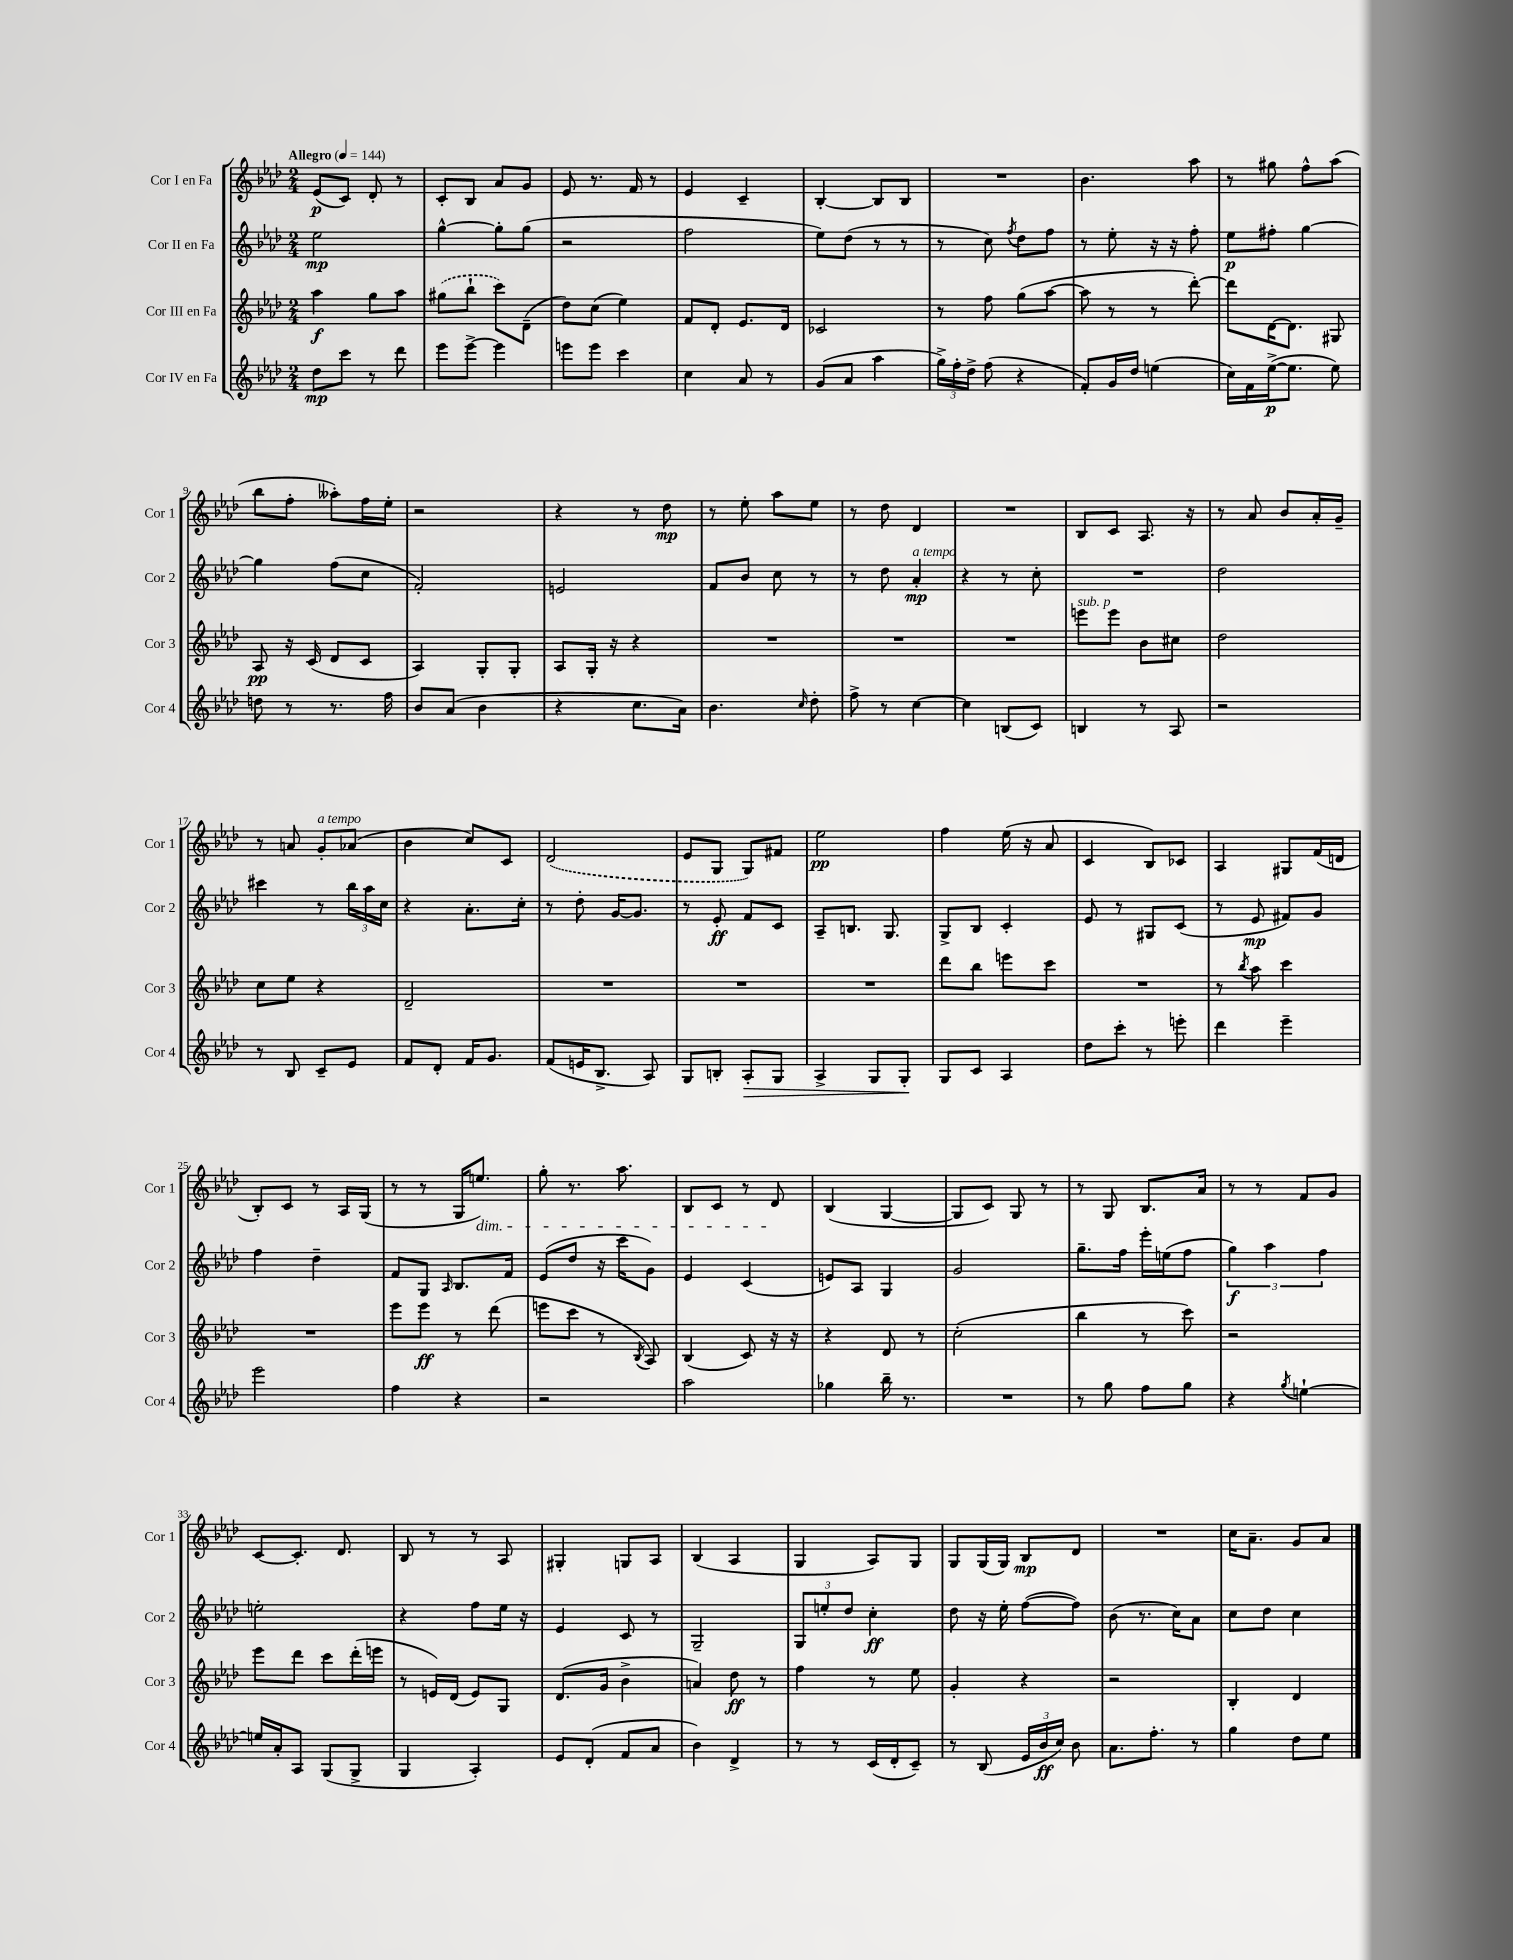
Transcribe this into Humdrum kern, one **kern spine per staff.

**kern	**kern	**kern	**kern
*staff4	*staff3	*staff2	*staff1
*clefG2	*clefG2	*clefG2	*clefG2
*k[b-e-a-d-]	*k[b-e-a-d-]	*k[b-e-a-d-]	*k[b-e-a-d-]
*M2/4	*M2/4	*M2/4	*M2/4
*MM144	*MM144	*MM144	*MM144
8dd-	4aa-	2ee-	(8e-
8ccc	.	.	8c)
8r	8gg	.	8d-'
8ddd-	8aa-	.	8r
=	=	=	=
8eee-	(8gg#	[4gg^^	8c'
[8eee-^	8bb-`	.	8B-
4eee-]	8ccc)	8gg']	8a-
.	(8d-~	(8gg	8g
=	=	=	=
8eee	8dd-)	2r	8e-
8eee	(8cc	.	8.r
4ccc	4ee-)	.	.
.	.	.	16f
.	.	.	8r
=	=	=	=
4cc	8f	2ff	4e-
.	8d-'	.	.
8a-	8.e-	.	4c~
8r	.	.	.
.	16d-	.	.
=	=	=	=
(8g	2c-	8ee-)	[4B-'
8a-	.	(8dd-	.
4aa-	.	8r	8B-]
.	.	8r	8B-
=	=	=	=
24gg^)	8r	8r	2r
24ff'	.	.	.
24dd-^	.	.	.
(8ff	8ff	8cc)	.
.	.	8qff	.
4r	(8gg	8dd-	.
.	[8aa-	8ff	.
=	=	=	=
8f')	8aa-]	8r	4.b-
16g	8r	8ee-'	.
16dd-	.	.	.
(4ee	8r	16r	.
.	.	16r	.
.	[8ddd-')	8ff'	8aa-
=	=	=	=
16cc)	8ddd-]	8ee-	8r
16f	.	.	.
([16ee-^	[16d-	8ff#'	8gg#
8.ee-]	8.d-]	.	.
.	.	[4gg	8ff^^
8ee-)	8G#	.	(8aa-
=	=	=	=
8dd	8A-	4gg]	8bb-
8r	16r	.	8ff'
.	(16c	.	.
8.r	8d-	(8ff	8aa--')
.	8c	8cc	16ff
16ff	.	.	16ee-'
=	=	=	=
8b-	4A-)	2f')	2r
(8a-	.	.	.
4b-	8G'	.	.
.	8G'	.	.
=	=	=	=
4r	8A-	2e	4r
.	16G'	.	.
.	16r	.	.
8.cc	4r	.	8r
.	.	.	8dd-
16a-)	.	.	.
=	=	=	=
4.b-	2r	8f	8r
.	.	8b-	8ee-'
.	.	8cc	8aa-
16qqcc	.	.	.
8dd-'	.	8r	8ee-
=	=	=	=
8ff^	2r	8r	8r
8r	.	8dd-	8dd-
[4cc	.	4a-'	4d-
=	=	=	=
4cc]	2r	4r	2r
(8B	.	8r	.
8c)	.	8cc'	.
=	=	=	=
4B	8eee	2r	8B-
.	8eee	.	8c
8r	8b-	.	8.A-
8A-	8cc#	.	.
.	.	.	16r
=	=	=	=
2r	2dd-	2dd-	8r
.	.	.	8a-
.	.	.	8b-
.	.	.	16a-'
.	.	.	16g~
=	=	=	=
8r	8cc	4ccc#	8r
8B-	8ee-	.	8a
8c~	4r	8r	8g'
8e-	.	24bb-	(8a-
.	.	24aa-	.
.	.	24cc	.
=	=	=	=
8f	2d-~	4r	4b-
8d-'	.	.	.
16f	.	8.a-'	8cc)
8.g	.	.	.
.	.	.	8c
.	.	16cc'	.
=	=	=	=
(8f	2r	8r	(2d-
16e	.	8dd-'	.
8.B-^	.	.	.
.	.	[16g	.
.	.	8.g]	.
8A-)	.	.	.
=	=	=	=
8G	2r	8r	8e-
8B'	.	8e-'	8G
8A-'	.	8f	8G)
8G	.	8c	8f#
=	=	=	=
4A-^	2r	8A-~	2ee-
.	.	8.B	.
8G	.	.	.
.	.	8.G	.
8G'	.	.	.
=	=	=	=
8G	8ddd-	8G^	4ff
8c	8bb-	8B-	.
4A-	8eee	4c'	(16ee-
.	.	.	16r
.	8ccc	.	8a-
=	=	=	=
8dd-	2r	8e-	4c
8ccc'	.	8r	.
8r	.	8G#	8B-)
8eee'	.	(8c	8c-
=	=	=	=
4ddd-	8r	8r	4A-
.	8qbb-	.	.
.	8aa-	8e-	.
4eee-~	4ccc	8f#)	8G#
.	.	8g	(16f
.	.	.	16d
=	=	=	=
2eee-	2r	4ff	8B-')
.	.	.	8c
.	.	4dd-~	8r
.	.	.	16A-
.	.	.	(16G
=	=	=	=
4ff	8eee-	8f	8r
.	8eee-	8G	8r
.	.	16qqA-	.
4r	8r	8.B-	16G
.	.	.	8.ee)
.	(8ddd-	.	.
.	.	16f	.
=	=	=	=
2r	8eee	(8e-	8gg'
.	8ccc	8dd-	8.r
.	8r	16r	.
.	.	16ccc	8.aa-
.	8qB-	.	.
.	8A-)	8g)	.
=	=	=	=
2aa-	(4B-	4e-	8B-
.	.	.	8c
.	8c)	(4c	8r
.	16r	.	8d-
.	16r	.	.
=	=	=	=
4gg-	4r	8e)	(4B-
.	.	8A-	.
16bb-~	8d-	4G	[4G
8.r	.	.	.
.	8r	.	.
=	=	=	=
2r	(2cc'	2g	8G]
.	.	.	8c)
.	.	.	8G
.	.	.	8r
=	=	=	=
8r	4bb-	8.gg~	8r
8gg	.	.	8G
.	.	16ff	.
8ff	8r	16eee-'	8.B-
.	.	(16ee	.
8gg	8ccc)	8ff	.
.	.	.	16a-
=	=	=	=
4r	2r	6gg)	8r
.	.	.	8r
.	.	6aa-	.
8qgg	.	.	.
[4ee`	.	.	8f
.	.	6ff	.
.	.	.	8g
=	=	=	=
16ee]	8eee-	2ee'	[8c
16a-'	.	.	.
8A-	8ddd-	.	8.c']
(8G	8ccc	.	.
.	.	.	8.d-
8G^	(16ddd-'	.	.
.	16eee	.	.
=	=	=	=
4G	8r	4r	8B-
.	16e)	.	8r
.	(16d-	.	.
4A-')	8e)	8ff	8r
.	8G	16ee-	8A-
.	.	16r	.
=	=	=	=
8e-	(8.d-	4e-	4G#'
(8d-'	.	.	.
.	16g	.	.
8f	4b-^	8c	8G
8a-	.	8r	8A-
=	=	=	=
4b-)	4a)	2G~	(4B-
4d-^	8dd-	.	4A-
.	8r	.	.
=	=	=	=
8r	4ff	12G	4G
.	.	12ee'	.
8r	.	.	.
.	.	12dd-	.
(16c	8r	4cc'	8A-)
16d-'	.	.	.
8c~)	8ee-	.	8G
=	=	=	=
8r	4g'	8dd-	8G
(8B-	.	16r	(16G
.	.	16ee-'	16G)
24e-	4r	([8ff	8B-
24b-	.	.	.
24cc)	.	.	.
8b-	.	8ff])	8d-
=	=	=	=
8.a-	2r	(8b-	2r
.	.	8.r	.
8.ff'	.	.	.
.	.	16cc)	.
8r	.	8a-	.
=	=	=	=
4gg	4B-'	8cc	16cc
.	.	.	8.a-~
.	.	8dd-	.
8dd-	4d-	4cc	8g
8ee-	.	.	8a-
==	==	==	==
*-	*-	*-	*-
